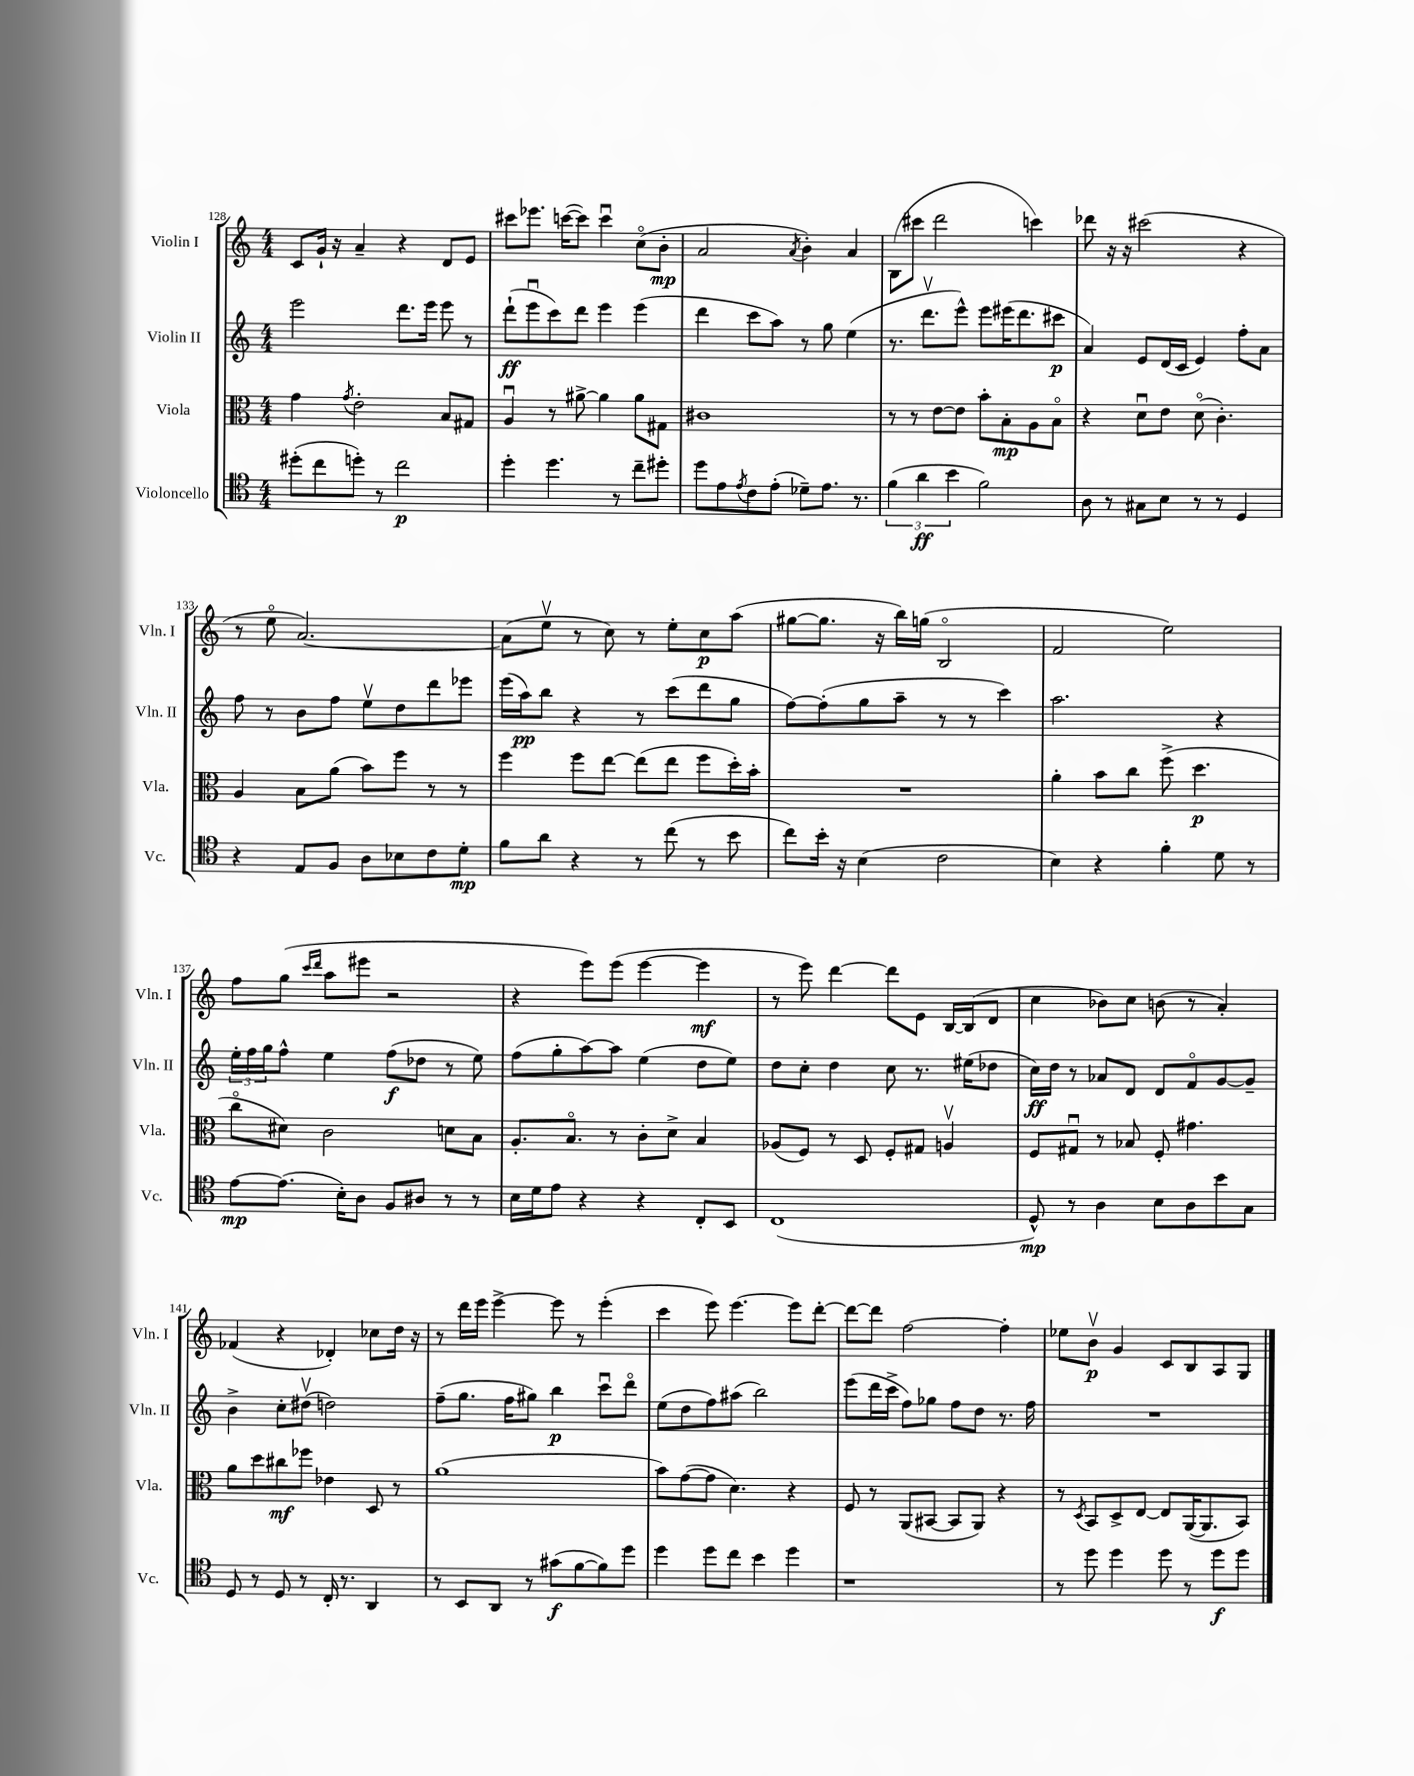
<<
\new StaffGroup <<
\new Staff = "s0" \with { instrumentName = "Violin I" shortInstrumentName = "Vln. I" } {
    \clef treble \key c \major \numericTimeSignature \time 4/4
    c'8 g'16-! r16 a'4-- r4 d'8 e'8 |
    cis'''8 ees'''8. c'''16~( c'''8) c'''4\downbow c''8\flageolet( b'8-.\mp |
    a'2 \acciaccatura { a'8 } b'4-.) a'4 |
    b8( cis'''8 d'''2 c'''4) |
    des'''8 r16 r16 cis'''2( r4 |
    r8 e''8\flageolet a'2.~) |
    a'8( e''8\upbow r8 c''8) r8 e''8-. c''8\p a''8( |
    gis''8~ gis''8. r16 b''16) g''16( b2\flageolet |
    f'2 e''2) |
    f''8 g''8( \grace { c'''16 d'''16 } a''8 eis'''8 r2 |
    r4 e'''8) e'''8( e'''4~ e'''4\mf |
    r8 e'''8) d'''4~ d'''8 e'8 b16~ b16( d'8 |
    c''4 bes'8) c''8 b'8( r8 a'4-.) |
    fes'4( r4 des'4-.) ces''8 d''16 r16 |
    r8 d'''16 e'''16 e'''4~-> e'''8 r8 e'''4-.( |
    c'''4 e'''8) e'''4.~ e'''8 d'''8~-. |
    d'''8~ d'''8 f''2~ f''4-. |
    ees''8 b'8\upbow\p g'4 c'8 b8 a8 g8 \bar "|." |
}
\new Staff = "s1" \with { instrumentName = "Violin II" shortInstrumentName = "Vln. II" } {
    \clef treble \key c \major \numericTimeSignature \time 4/4
    e'''2 d'''8. e'''16 e'''8 r8 |
    d'''8-!\ff( e'''8\downbow c'''8) d'''8 e'''4 e'''4( |
    d'''4 c'''8 a''8) r8 g''8 e''4( |
    r8. d'''8.\upbow e'''8-^) e'''8 eis'''16( d'''8. cis'''8\p |
    a'4) e'8 d'16( c'16 e'4) f''8-. a'8 |
    f''8 r8 b'8 f''8 e''8\upbow d''8 d'''8 ees'''8 |
    e'''16( a''16\pp) b''8 r4 r8 c'''8( d'''8 g''8 |
    f''8~) f''8-.( g''8 a''8-- r8 r8 c'''4) |
    a''2. r4 |
    \tuplet 3/2 { e''16-. f''16 g''16 } f''8-^ e''4 f''8\f( des''8 r8 e''8) |
    f''8( g''8-. a''8~) a''8 e''4( d''8 e''8) |
    d''8 c''8-. d''4 c''8 r8. eis''16( des''8 |
    c''16\ff) d''16 r8 aes'8 d'8 d'8 f'8\flageolet g'8~ g'8-- |
    b'4-> c''8-. dis''8\upbow( d''2) |
    f''8--( g''8. f''16 gis''8) b''4\p c'''8\downbow d'''8\flageolet |
    e''8( d''8 f''8) ais''8( b''2) |
    e'''8( d'''16 c'''16-> f''8) ges''8 f''8 d''8 r8. f''16 |
    R1 \bar "|." |
}
\new Staff = "s2" \with { instrumentName = "Viola" shortInstrumentName = "Vla." } {
    \clef alto \key c \major \numericTimeSignature \time 4/4
    g'4 \acciaccatura { g'8 } e'2-. b8 gis8 |
    a4\downbow r8 ais'8~-> ais'4 ais'8 gis8 |
    cis'1 |
    r8 r8 e'8~ e'8 b'8-. b8-.\mp a8 b8\flageolet |
    r4 d'8\downbow e'8 d'8\flageolet( c'4.-.) |
    a4 b8 a'8( b'8) f''8 r8 r8 |
    f''4 f''8 e''8~ e''8( e''8 f''8 d''16-.) b'16-. |
    R1 |
    a'4-. b'8 c''8 f''8->( d''4.\p |
    c''8\flageolet dis'8) c'2 d'8 b8 |
    a8.-. b8.\flageolet r8 c'8-. d'8-> b4 |
    aes8( f8) r8 d8 f8-. gis8 a4\upbow |
    f8 gis8\downbow r8 bes8 f8-. gis'4. |
    a'8 d''8 cis''8\mf fes''8 ees'4 d8 r8 |
    a'1( |
    b'8) g'8~( g'8 d'4.) r4 |
    f8 r8 a,8( bis,8~ bis,8 a,8) r4 |
    r8 \acciaccatura { d8 } b,8 d8-> e8~ e8 a,16~( a,8. b,8) \bar "|." |
}
\new Staff = "s3" \with { instrumentName = "Violoncello" shortInstrumentName = "Vc." } {
    \clef tenor \key c \major \numericTimeSignature \time 4/4
    dis''8-.( c''8 d''8-.) r8 c''2\p |
    d''4-. d''4. r8 c''8-- dis''8-. |
    d''8 e'8 \acciaccatura { e'8 } c'8 e'8-.( des'8--) e'8. r8. |
    \tuplet 3/2 { f'4( a'4\ff b'4 } f'2) |
    a8 r8 gis8 b8 r8 r8 d4 |
    r4 e8 f8 a8 bes8 c'8 d'8-.\mp |
    f'8 a'8 r4 r8 c''8( r8 b'8 |
    c''8) b'16-. r16 b4( c'2 |
    b4) r4 f'4-. d'8 r8 |
    e'8~\mp e'8.( b16-.) a8 f8 ais8 r8 r8 |
    b16 d'16 e'8 r4 r4 c8-. b,8 |
    c1( |
    d8-^\mp) r8 a4 b8 a8 b'8 g8 |
    d8 r8 d8 r8 c16-. r8. a,4 |
    r8 b,8 a,8 r8 gis'8\f( f'8~ f'8) d''8 |
    d''4 d''8 c''8 b'4 d''4 |
    r1 |
    r8 d''8 d''4 d''8 r8 d''8\f d''8 \bar "|." |
}
>>
>>
\layout { \context { \Score currentBarNumber = #128 } }
